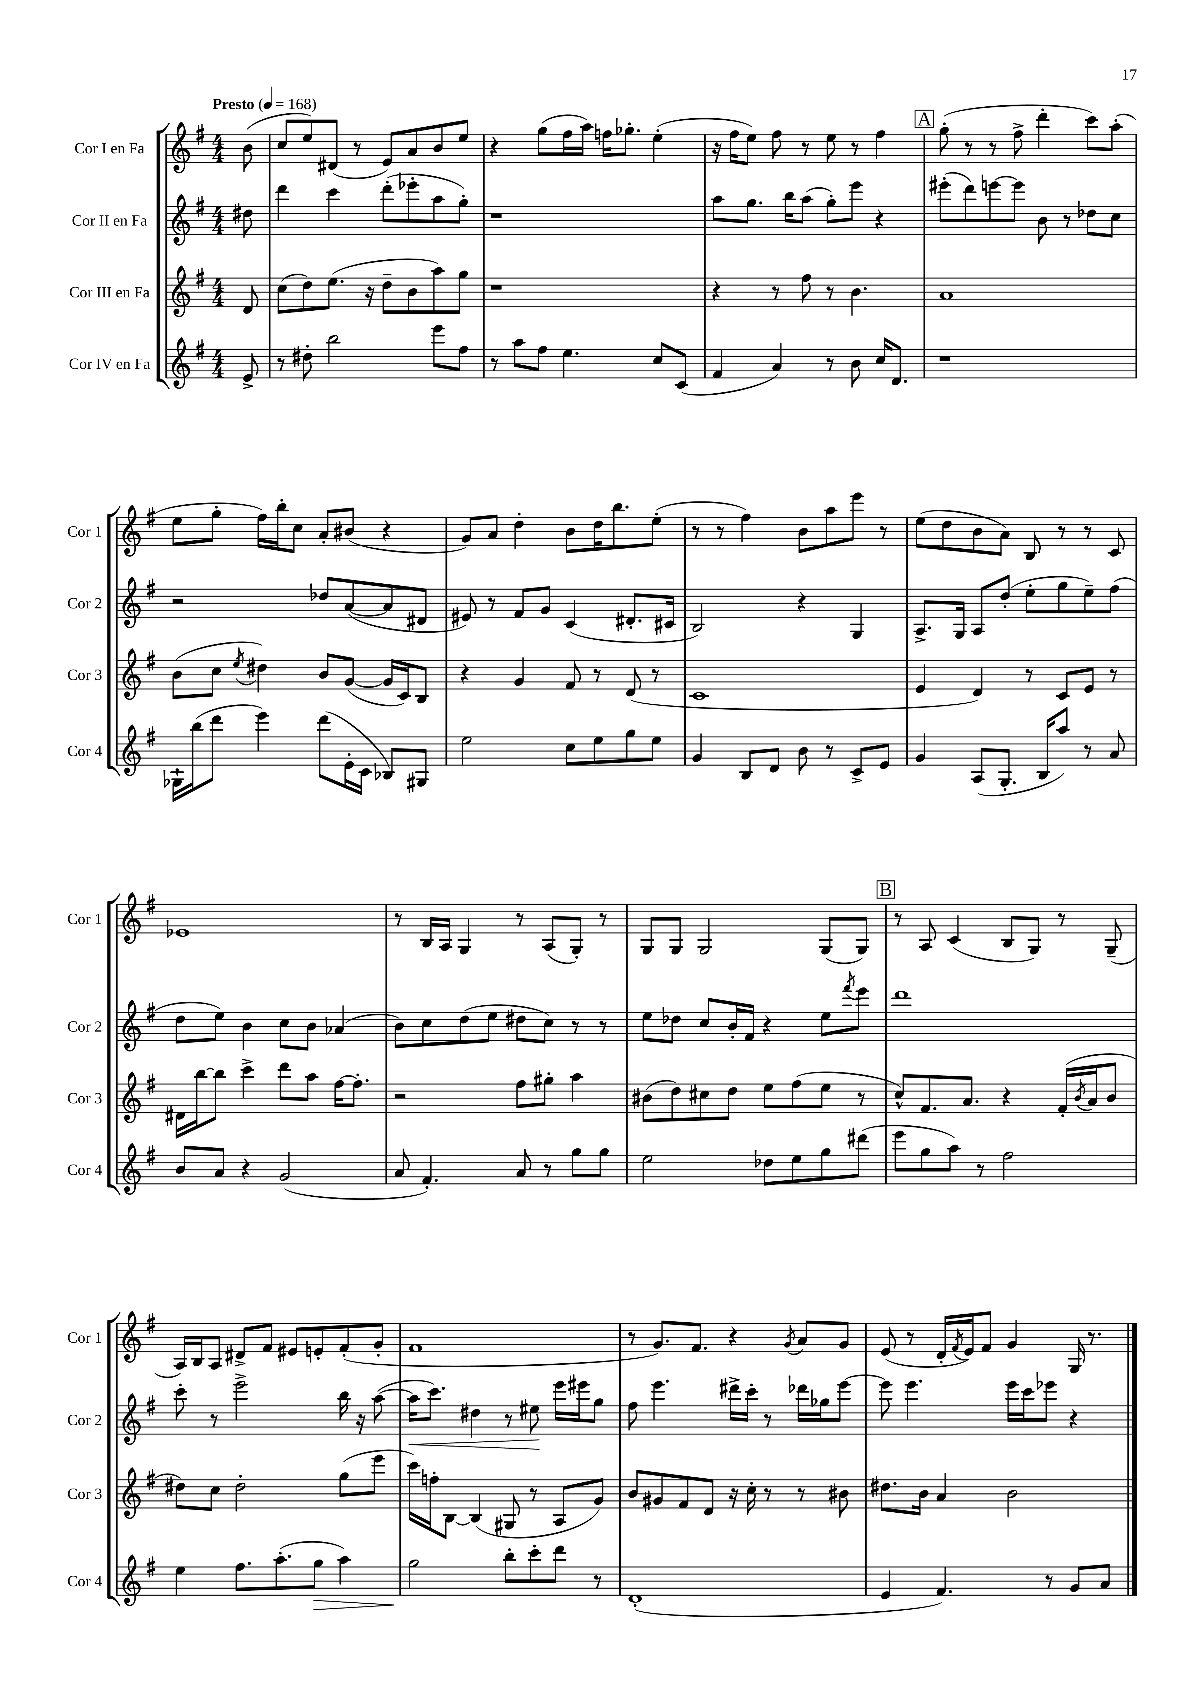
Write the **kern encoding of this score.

**kern	**dynam	**kern	**kern	**dynam	**kern
*part4	*part4	*part3	*part2	*part2	*part1
*staff4	*staff4	*staff3	*staff2	*staff2	*staff1
*I"Cor IV en Fa	*	*I"Cor III en Fa	*I"Cor II en Fa	*	*I"Cor I en Fa
*I'Cor 4	*	*I'Cor 3	*I'Cor 2	*	*I'Cor 1
*clefG2	*	*clefG2	*clefG2	*	*clefG2
*k[f#]	*	*k[f#]	*k[f#]	*	*k[f#]
*M4/4	*	*M4/4	*M4/4	*	*M4/4
*MM168	*	*MM168	*MM168	*	*MM168
=	=	=	=	=	=
!	!	!	!	!	!LO:TX:a:B:t=Presto
8e^/	.	8d/	8dd#X\	.	(8b\
=1	=1	=1	=1	=1	=1
8r	.	(8cc\L	4ddd\	.	8cc/L
8dd#X'\	.	8dd\)	.	.	8ee/)
2bb\	.	(8.ee\J	4ccc\	.	(8d#X/J
.	.	.	.	.	8r
.	.	16r	.	.	.
.	.	8dd~\L	(8ddd'\L	.	8e/L)
.	.	8b\	8eee-X'\	.	8a/
8eee\L	.	8aa\)	8aa\	.	8b/
8ff#\J	.	8gg\J	8gg'\J)	.	8ee/J
=2	=2	=2	=2	=2	=2
8r	.	1r	1r	.	4r
8aa\L	.	.	.	.	.
8ff#\J	.	.	.	.	(8gg\L
4.ee\	.	.	.	.	16ff#\L
.	.	.	.	.	16aa\JJ)
.	.	.	.	.	16ffn\KL
.	.	.	.	.	8.gg-X'\J
8cc/L	.	.	.	.	(4ee'\
(8c/J	.	.	.	.	.
=3	=3	=3	=3	=3	=3
4f#/	.	4r	8aa\L	.	16r
.	.	.	.	.	16ff#\KL
.	.	.	8.gg\J	.	8ee\J)
4a/)	.	8r	.	.	8ff#\
.	.	.	16bb\KL	.	.
.	.	8ff#\	(8aa\J	.	8r
8r	.	8r	8gg'\L)	.	8ee\
8b\	.	4.b\	8eee\J	.	8r
16cc/KL	.	.	4r	.	4ff#\
8.d/J	.	.	.	.	.
!!LO:REH:place=s1:t=A
=4	=4	=4	=4	=4	=4
1r	.	1a	(8eee#X'\L	.	(8gg'\
.	.	.	8ddd\)	.	8r
.	.	.	[8eeen\	.	8r
.	.	.	8eee\J]	.	8ff#^\
.	.	.	8b\	.	4ddd'\
.	.	.	8r	.	.
.	.	.	8dd-X\L	.	8ccc\L)
.	.	.	8cc\J	.	(8aa'\J
!!LO:LB:g=z
=5	=5	=5	=5	=5	=5
16G-X`\LL	.	(8b\L	2r	.	8ee\L
(16bb\J	.	.	.	.	.
8ddd\J	.	8cc\J	.	.	8gg'\J
.	.	8qee/	.	.	.
4eee\)	.	4dd#X\)	.	.	16ff#\LL)
.	.	.	.	.	16bb'\J
.	.	.	.	.	8cc\J
(8ddd\L	.	8b/L	8dd-X/L	.	8a'/L
16e'\L	.	([8g/J	([8a/	.	(8b#X/J
16c\JJ	.	.	.	.	.
8B-X/L)	.	16g/LL]	8a/]	.	4r
.	.	16c/J)	.	.	.
8G#X/J	.	8B/J	8d#X/J	.	.
=6	=6	=6	=6	=6	=6
2ee\	.	4r	8e#X/)	.	8g/L)
.	.	.	8r	.	8a/J
.	.	4g/	8f#/L	.	4dd'\
.	.	.	8g/J	.	.
8cc\L	.	8f#/	(4c/	.	8b\L
8ee\	.	8r	.	.	16dd\K
.	.	.	.	.	8.bb\
8gg\	.	(8d/	8.d#X'/L	.	.
8ee\J	.	8r	.	.	(8ee'\J
.	.	.	16c#X/Jk	.	.
=7	=7	=7	=7	=7	=7
4g/	.	1c	2B/)	.	8r
.	.	.	.	.	8r
8B/L	.	.	.	.	4ff#\)
8d/J	.	.	.	.	.
8b\	.	.	4r	.	8b\L
8r	.	.	.	.	8aa\
8c^/L	.	.	4G/	.	8eee\J
8e/J	.	.	.	.	8r
=8	=8	=8	=8	=8	=8
4g/	.	4e/	8.A^/L	.	(8ee\L
.	.	.	.	.	8dd\
.	.	.	16G/Jk	.	.
(8A/L	.	4d/)	8A/L	.	8b\
8.G'/J	.	.	(8dd'/J	.	8a\J)
.	.	8r	8ee'\L	.	8B/
16B/KL	.	.	.	.	.
8aa/J)	.	8c/L	8gg\	.	8r
8r	.	8e/J	8ee~\)	.	8r
8a/	.	8r	(8ff#\J	.	8c/
!!LO:LB:g=z
=9	=9	=9	=9	=9	=9
8b/L	.	16d#X\LL	8dd\L	.	1e-X
.	.	[16bb\J	.	.	.
8a/J	.	8bb\J]	8ee\J)	.	.
4r	.	4ccc^\	4b\	.	.
(2g/	.	8ddd\L	8cc\L	.	.
.	.	8aa\J	8b\J	.	.
.	.	[16ff#\KL	(4a-X/	.	.
.	.	8.ff#'\J]	.	.	.
=10	=10	=10	=10	=10	=10
8a/	.	2r	8b\L)	.	8r
4.f#'/)	.	.	8cc\	.	16B/LL
.	.	.	.	.	16A/JJ
.	.	.	(8dd\	.	4G/
.	.	.	8ee\J	.	.
8a/	.	8ff#\L	8dd#X\L	.	8r
8r	.	8gg#X'\J	8cc\J)	.	(8A/L
8gg\L	.	4aa\	8r	.	8G'/J)
8gg\J	.	.	8r	.	8r
=11	=11	=11	=11	=11	=11
2ee\	.	(8b#X\L	8ee\L	.	8G/L
.	.	8dd\)	8dd-X\J	.	8G/J
.	.	8cc#X\	8cc/L	.	2G/
.	.	8dd\J	16b'/L	.	.
.	.	.	16f#/JJ	.	.
8dd-X\L	.	8ee\L	4r	.	.
8ee\	.	(8ff#\	.	.	.
8gg\	.	8ee\J	8ee\L	.	(8G/L
.	.	.	8qfff#/	.	.
(8ddd#X\J	.	8r	8eee\J	.	8G/J)
!!LO:REH:place=s1:t=B
=12	=12	=12	=12	=12	=12
8eee\L	.	8cc^^/L)	1ddd	.	8r
8gg\	.	8.f#/	.	.	8A/
8aa\J)	.	.	.	.	(4c/
.	.	8.a/J	.	.	.
8r	.	.	.	.	.
2ff#\	.	4r	.	.	8B/L
.	.	.	.	.	8G/J)
.	.	(16f#'/LL	.	.	8r
.	.	8qb/	.	.	.
.	.	16a/J	.	.	.
.	.	8b/J	.	.	(8G~/
!!LO:LB:g=z
=13	=13	=13	=13	=13	=13
4ee\	.	8dd#X\L)	8ccc'\	.	16A/LL)
.	.	.	.	.	16B/J
.	.	8cc\J	8r	.	8A/J
8.ff#\L	.	2dd#'\	2eee^\	.	8d#X^/L
.	.	.	.	.	8f#/J
(8.aa'\	.	.	.	.	.
.	.	.	.	.	8e#X/L
!	!LO:HP:b	!	!	!	!
8gg\J	>	.	.	.	8en'/
4aa\)	.	(8gg\L	16bb\	.	(8f#'/
.	.	.	16r	.	.
.	.	8eee\J	([8aa\	.	8g'/J
=14	=14	=14	=14	=14	=14
!	!	!	!	!LO:HP:b	!
2gg\	.	16ccc\LL)	16aa\KL]	<	1f#
.	.	16ffn'\J	8.ccc\J)	.	.
.	.	[8B\J	.	.	.
.	.	(4B/]	4dd#X\	.	.
8bb'\L	]	8G#X/	8r	.	.
8ccc'\	.	8r	8ee#X\	.	.
8ddd\J	.	8A/L	16eee\LL	[	.
.	.	.	16eee#X\J	.	.
8r	.	8g/J)	8gg\J	.	.
=15	=15	=15	=15	=15	=15
(1d'	.	8b/L	8ff#\	.	8r
.	.	8g#X/	4.eee\	.	8.g/L)
.	.	8f#/	.	.	.
.	.	.	.	.	8.f#/J
.	.	8d/J	.	.	.
.	.	16r	16ddd#X^\LL	.	4r
.	.	16cc'\	16ccc'\JJ	.	.
.	.	8r	8r	.	.
.	.	.	.	.	8qg/
.	.	8r	16ddd-X\LL	.	8a/L
.	.	.	16gg-X\J	.	.
.	.	8b#X\	[8eee\J	.	8g/J
=16	=16	=16	=16	=16	=16
4e/	.	8.dd#X\L	8eee\]	.	(8e/
.	.	.	4.eee\	.	8r
.	.	16b\Jk	.	.	.
4.f#/)	.	4a/	.	.	16d'/LL
.	.	.	.	.	8qf#/
.	.	.	.	.	16e/J)
.	.	.	.	.	8f#/J
.	.	2b\	16eee\LL	.	4g/
.	.	.	16ccc\J	.	.
8r	.	.	8eee-X\J	.	.
8g/L	.	.	4r	.	16G/
.	.	.	.	.	8.r
8a/J	.	.	.	.	.
==	==	==	==	==	==
*-	*-	*-	*-	*-	*-
